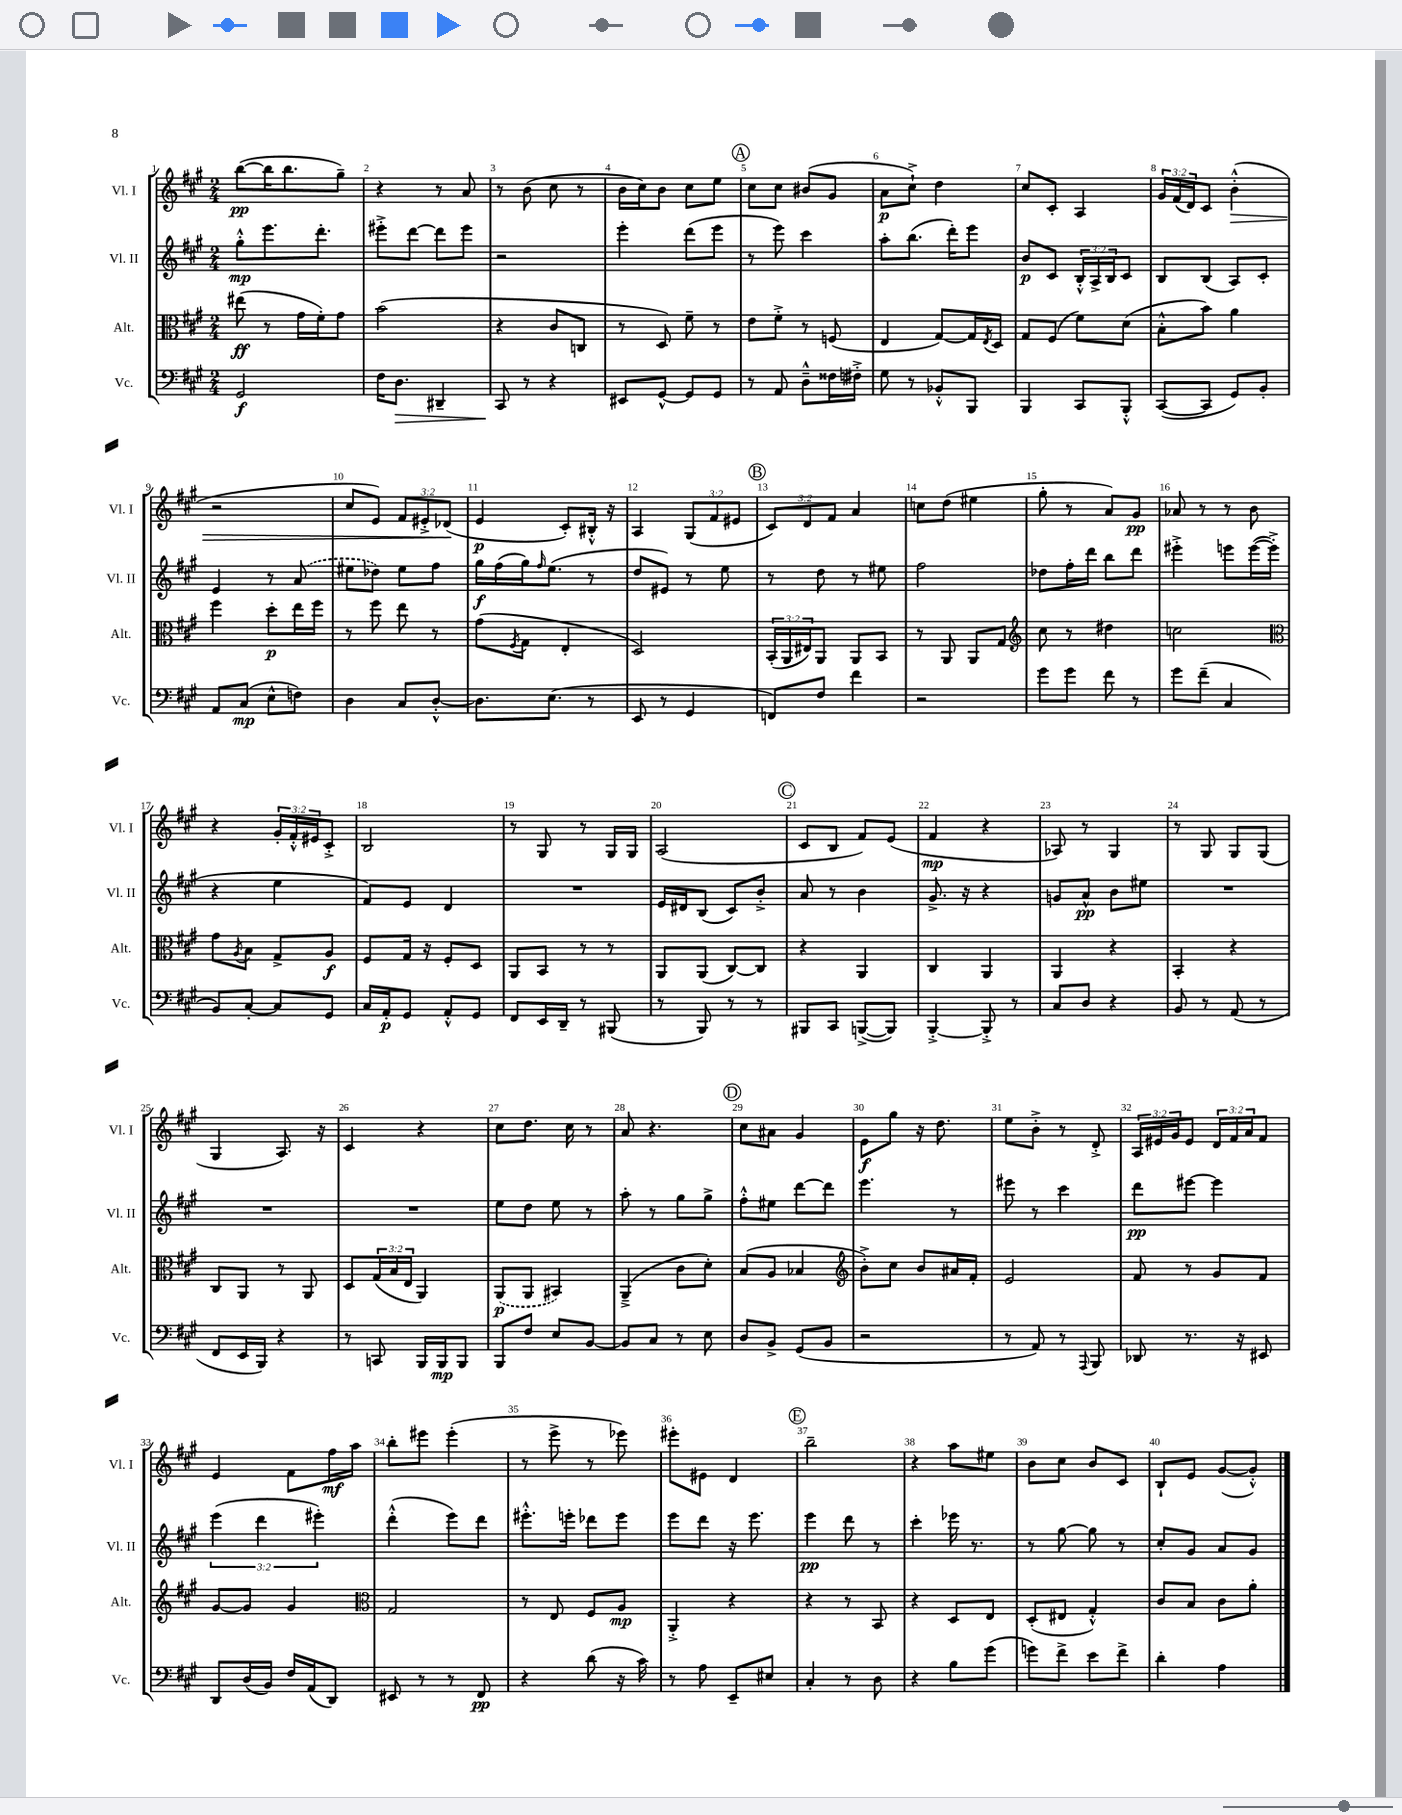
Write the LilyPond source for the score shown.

<<
\new StaffGroup <<
\new Staff = "s0" \with { instrumentName = "Vl. I" shortInstrumentName = "Vl. I" } {
    \clef treble \key a \major \numericTimeSignature \time 2/4 \override Staff.TupletNumber.text = #tuplet-number::calc-fraction-text
    b''8~\pp( b''16 b''8. gis''8--) |
    r4 r8 a'8 |
    r8 b'8( cis''8 r8 |
    b'16 cis''16) b'8 cis''8 e''8 |
    \mark \markup { \circle "A" } cis''8 cis''8 bis'8( gis'8 |
    a'8\p cis''8-!->) d''4 |
    cis''8 cis'8-. a4 |
    \tuplet 3/2 { gis'16 fis'16( d'16) } cis'8 b'4-.-^\>( |
    r2 |
    cis''8 e'8) \tuplet 3/2 { fis'8 eis'8-.-> des'8\!( } |
    e'4\p cis'8-.) bis16-.-^ r16 |
    a4 \tuplet 3/2 { gis8( fis'8 eis'8 } |
    \mark \markup { \circle "B" } \tuplet 3/2 { cis'8) d'8 fis'8 } a'4 |
    c''8 d''8( eis''4 |
    gis''8-. r8 a'8) gis'8\pp |
    aes'8 r8 r8 b'8 |
    r4 \tuplet 3/2 { gis'16-. fis'16-.-^ eis'16 } cis'8-.-> |
    b2 |
    r8 gis8 r8 gis16 gis16 |
    a2( |
    \mark \markup { \circle "C" } cis'8 b8 fis'8) e'8( |
    fis'4\mp r4 |
    aes8) r8 gis4 |
    r8 gis8 gis8 gis8( |
    gis4 a8.) r16 |
    cis'4 r4 |
    cis''8 d''8. cis''16 r8 |
    a'8 r4. |
    \mark \markup { \circle "D" } cis''8 ais'8 gis'4 |
    e'8\f gis''8 r16 d''8. |
    e''8 b'8-.-> r8 d'8-.-> |
    \tuplet 3/2 { a16 eis'16 gis'16 } eis'8 \tuplet 3/2 { d'16 fis'16 a'16 } fis'8 |
    e'4 fis'8 fis''16\mf a''16 |
    b''8-. eis'''8 eis'''4-.( |
    r8 e'''8-> r8 ees'''8) |
    eis'''8-. eis'8 d'4 |
    \mark \markup { \circle "E" } b''2-- |
    r4 a''8 eis''8 |
    b'8 cis''8 b'8 cis'8 |
    b8-! e'8 gis'8~( gis'8-.-^) \bar "|." |
}
\new Staff = "s1" \with { instrumentName = "Vl. II" shortInstrumentName = "Vl. II" } {
    \clef treble \key a \major \numericTimeSignature \time 2/4 \override Staff.TupletNumber.text = #tuplet-number::calc-fraction-text
    gis''8-.-^\mp e'''8. d'''8.-. |
    eis'''8-.-> d'''8~ d'''8 eis'''8 |
    r2 |
    e'''4-. d'''8( e'''8 |
    \mark \markup { \circle "A" } r8 e'''8) cis'''4 |
    a''8-. b''8.( d'''16-.) e'''8 |
    b'8\p cis'8 \tuplet 3/2 { b16-.-^ a16-> b16 } cis'8 |
    b8 b8( a8) cis'8-. |
    e'4 r8 \once \slurDashed a'8( |
    eis''8 des''8) eis''8 fis''8 |
    gis''16\f fis''16( gis''16) \grace { fis''16 } e''8.( r8 |
    d''8 eis'8) r8 e''8 |
    \mark \markup { \circle "B" } r8 d''8 r8 eis''8 |
    fis''2 |
    des''8 fis''16-. d'''16 b''8 d'''8 |
    eis'''4-.-> e'''8 e'''16~( e'''16-.-> |
    r4 e''4 |
    fis'8) e'8 d'4 |
    R2 |
    e'16 dis'16 b8( cis'8) b'8-.-> |
    \mark \markup { \circle "C" } a'8 r8 b'4 |
    gis'8.-> r16 r4 |
    g'8 a'8-^\pp b'8 eis''8 |
    R2 |
    R2 |
    R2 |
    e''8 d''8 e''8 r8 |
    a''8-. r8 gis''8 gis''8-> |
    \mark \markup { \circle "D" } fis''8-.-^ eis''8 d'''8~ d'''8 |
    e'''4. r8 |
    eis'''8 r8 cis'''4 |
    d'''8\pp eis'''8~ eis'''4 |
    \tuplet 3/2 { e'''4( d'''4 eis'''4-.) } |
    d'''4-.-^( e'''8) d'''8 |
    eis'''8.-.-^ e'''16-. des'''8 e'''8 |
    e'''8 d'''8 r16 e'''8. |
    \mark \markup { \circle "E" } e'''4\pp d'''8 r8 |
    cis'''4-. ees'''16 r8. |
    r8 gis''8~ gis''8 r8 |
    cis''8-. gis'8 a'8 gis'8 \bar "|." |
}
\new Staff = "s2" \with { instrumentName = "Alt." shortInstrumentName = "Alt." } {
    \clef alto \key a \major \numericTimeSignature \time 2/4 \override Staff.TupletNumber.text = #tuplet-number::calc-fraction-text
    eis''8\ff( r8 gis'16 fis'16-.) gis'8 |
    b'2( |
    r4 cis'8 c8 |
    r8 d8) fis'8-- r8 |
    \mark \markup { \circle "A" } e'8 fis'8-.-> r8 f8( |
    e4 gis8~) gis16 \acciaccatura { e8 } d16 |
    gis8 fis8( fis'8) d'8( |
    b8-.-^ b'8) a'4 |
    fis''4 d''8-.\p e''16 fis''16 |
    r8 fis''8 e''8 r8 |
    gis'8( \acciaccatura { fis8 } gis8 e4-. |
    d2) |
    \mark \markup { \circle "B" } \tuplet 3/2 { b,16-.( a,16 eis16) } a,8 a,8 b,8 |
    r8 a,8 a,8 gis8 |
    \clef treble cis''8 r8 dis''4 |
    c''2 |
    \clef alto gis'8 \acciaccatura { a8 } b8 gis8-> a8\f |
    fis8 gis16 r16 fis8-. d8 |
    a,8 b,8 r8 r8 |
    a,8 a,8( cis8~) cis8 |
    \mark \markup { \circle "C" } r4 a,4 |
    cis4 a,4 |
    a,4 r4 |
    b,4-. r4 |
    cis8 a,8 r8 a,8 |
    d8 \tuplet 3/2 { gis16( b16 e16 } a,4) |
    \once \slurDashed a,8\p( a,8 bis,4) |
    a,4--->( cis'8 d'8-.) |
    \mark \markup { \circle "D" } b8( a8 bes4 |
    \clef treble b'8-.->) cis''8 b'8 ais'16 fis'16-. |
    e'2 |
    fis'8 r8 gis'8 fis'8 |
    gis'8~ gis'8 gis'4 |
    \clef alto gis2 |
    r8 e8 fis8 a8\mp |
    a,4-.-> r4 |
    \mark \markup { \circle "E" } r4 r8 b,8 |
    r4 d8 e8 |
    d8-.( eis8 gis4-.-^) |
    cis'8 b8 cis'8 a'8-. \bar "|." |
}
\new Staff = "s3" \with { instrumentName = "Vc." shortInstrumentName = "Vc." } {
    \clef bass \key a \major \numericTimeSignature \time 2/4
    gis,2\f |
    fis16 d8.\> dis,4-- |
    cis,8\! r8 r4 |
    eis,8 gis,8~-^ gis,8 gis,8 |
    \mark \markup { \circle "A" } r8 a,8 d8---^ fisis16 fis16-.-> |
    gis8 r8 bes,8-.-^ b,,8 |
    b,,4 cis,8 b,,8-.-^ |
    cis,8~( cis,8 gis,8) b,8-. |
    a,8 cis8\mp( e8-^ f8) |
    d4 cis8 d8~-.-^ |
    d8. e8.( r8 |
    e,8 r8 gis,4 |
    \mark \markup { \circle "B" } f,8) fis8 fis'4 |
    r2 |
    gis'8 gis'8 fis'8 r8 |
    gis'8 fis'8--( cis4 |
    b,8) cis8~-. cis8 gis,8 |
    cis16 a,16-.\p gis,8 a,8-.-^ gis,8 |
    fis,8 e,16 d,16-- r8 bis,,8( |
    r8 b,,8) r8 r8 |
    \mark \markup { \circle "C" } bis,,8 cis,8 b,,8~->( b,,8) |
    b,,4~-.-> b,,8-.-> r8 |
    cis8 d8 r4 |
    b,8 r8 a,8( r8 |
    fis,8 e,16 b,,16) r4 |
    r8 c,8 b,,16 b,,16\mp b,,8 |
    b,,8 fis8 e8 b,8~ |
    b,8 cis8 r8 e8 |
    \mark \markup { \circle "D" } d8 b,8-> gis,8( b,8 |
    r2 |
    r8 a,8) r8 \appoggiatura { a,,8 } b,,8 |
    des,8 r8. r16 eis,8 |
    d,8 d16( b,16) fis16 a,16( d,8) |
    eis,8 r8 r8 fis,8\pp |
    r4 d'8( r16 cis'16) |
    r8 a8 e,8-- eis8 |
    \mark \markup { \circle "E" } cis4-. r8 d8 |
    r4 b8 gis'8( |
    g'8) fis'8-> e'8 fis'8-> |
    d'4-. a4 \bar "|." |
}
>>
>>
\layout { \context { \Score \override BarNumber.break-visibility = ##(#f #t #t) barNumberVisibility = #all-bar-numbers-visible } }
